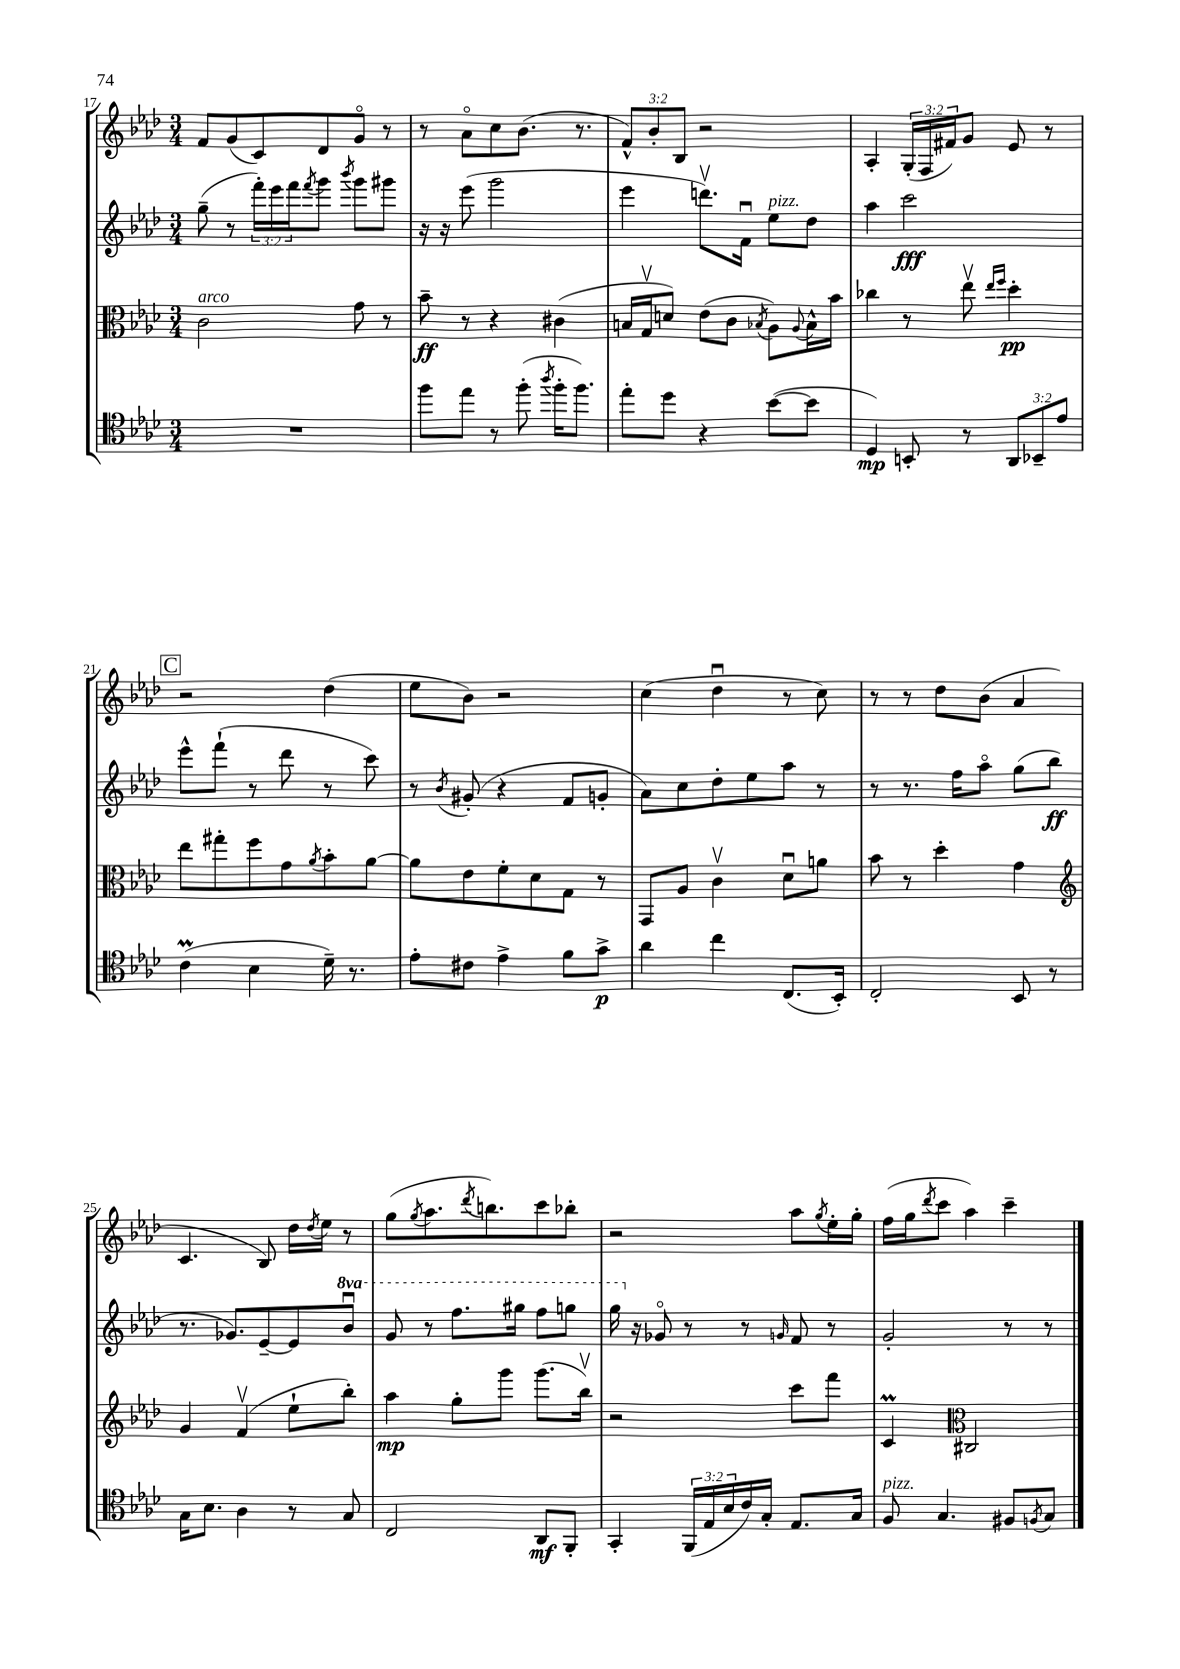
<<
\new StaffGroup <<
\new Staff = "s0" {
    \clef treble \key aes \major \numericTimeSignature \time 3/4 \override Staff.TupletNumber.text = #tuplet-number::calc-fraction-text
    f'8 g'8( c'8) des'8 g'8\flageolet r8 |
    r8 aes'8\flageolet c''8 bes'8.( r8. |
    \tuplet 3/2 { f'8-^) bes'8-. bes8 } r2 |
    aes4-. \tuplet 3/2 { g16-.( f16 fis'16) } g'8 ees'8 r8 |
    \mark \markup { \box "C" } r2 des''4( |
    ees''8 bes'8) r2 |
    c''4( des''4\downbow r8 c''8) |
    r8 r8 des''8 bes'8( aes'4 |
    c'4. bes8) des''16 \acciaccatura { des''8 } ees''16 r8 |
    g''8( \acciaccatura { g''8 } aes''8. \acciaccatura { des'''8 } b''8.) c'''8 bes''8-. |
    r2 aes''8 \acciaccatura { g''8 } ees''16-. g''16-. |
    f''16( g''16 \acciaccatura { des'''8 } c'''8 aes''4) c'''4-- \bar "|." |
}
\new Staff = "s1" {
    \clef treble \key aes \major \numericTimeSignature \time 3/4 \override Staff.TupletNumber.text = #tuplet-number::calc-fraction-text \set Staff.ottavationMarkups = #ottavation-simple-ordinals
    g''8--( r8 \tuplet 3/2 { f'''16-.) ees'''16 f'''16 } \acciaccatura { f'''8 } g'''8 \acciaccatura { bes'''8 } g'''8 gis'''8 |
    r16 r16 ees'''8( g'''2 |
    ees'''4 d'''8.\upbow) f'16\downbow ees''8^\markup { \italic "pizz." } des''8 |
    aes''4 c'''2\fff |
    \mark \markup { \box "C" } ees'''8-^ f'''8-!( r8 des'''8 r8 c'''8) |
    r8 \acciaccatura { bes'8 } gis'8-.( r4 f'8 g'8-. |
    aes'8) c''8 des''8-. ees''8 aes''8 r8 |
    r8 r8. f''16 aes''8\flageolet g''8( bes''8\ff |
    r8. ges'8.) ees'8~-- ees'8 \ottava #1 bes''8\downbow |
    g''8 r8 f'''8. gis'''16 f'''8 g'''8 |
    g'''16 \ottava #0 r16 ges'8\flageolet r8 r8 \grace { g'16 } f'8 r8 |
    g'2-. r8 r8 \bar "|." |
}
\new Staff = "s2" {
    \clef alto \key aes \major \numericTimeSignature \time 3/4
    c'2^\markup { \italic "arco" } g'8 r8 |
    bes'8--\ff r8 r4 cis'4( |
    b16 g16\upbow d'8) ees'8( c'8 \acciaccatura { bes8 } aes8) \appoggiatura { aes8 } bes16-^ bes'16 |
    ces''4 r8 ees''8\upbow \grace { ees''16 f''16 } des''4-.\pp |
    \mark \markup { \box "C" } ees''8 gis''8-. f''8 g'8 \acciaccatura { aes'8 } bes'8-. aes'8~ |
    aes'8 ees'8 f'8-. des'8 g8 r8 |
    g,8 aes8 c'4\upbow des'8\downbow a'8 |
    bes'8 r8 des''4-. g'4 |
    \clef treble g'4 f'4\upbow( ees''8-! bes''8-.) |
    aes''4\mp g''8-. g'''8 g'''8.( bes''16\upbow) |
    r2 c'''8 f'''8 |
    c'4\prall \clef alto cis2 \bar "|." |
}
\new Staff = "s3" {
    \clef tenor \key aes \major \numericTimeSignature \time 3/4 \override Staff.TupletNumber.text = #tuplet-number::calc-fraction-text
    R2. |
    f''8 ees''8 r8 f''8-.( \acciaccatura { aes''8 } f''16-. f''8.) |
    ees''8-. des''8 r4 bes'8~( bes'8 |
    des4\mp) b,8-. r8 \tuplet 3/2 { aes,8 bes,8-- ees'8 } |
    \mark \markup { \box "C" } c'4\prall( bes4 des'16--) r8. |
    ees'8-. cis'8 ees'4-> f'8 g'8->\p |
    aes'4 c''4 c8.( bes,16-.) |
    c2-. bes,8 r8 |
    g16 bes8. aes4 r8 g8 |
    c2 aes,8\mf f,8-. |
    g,4-. \tuplet 3/2 { f,16( ees16 bes16 } c'16) g16-. ees8. g16 |
    f8^\markup { \italic "pizz." } g4. fis8 \acciaccatura { f8 } g8 \bar "|." |
}
>>
>>
\layout { \context { \Score currentBarNumber = #17 } }
